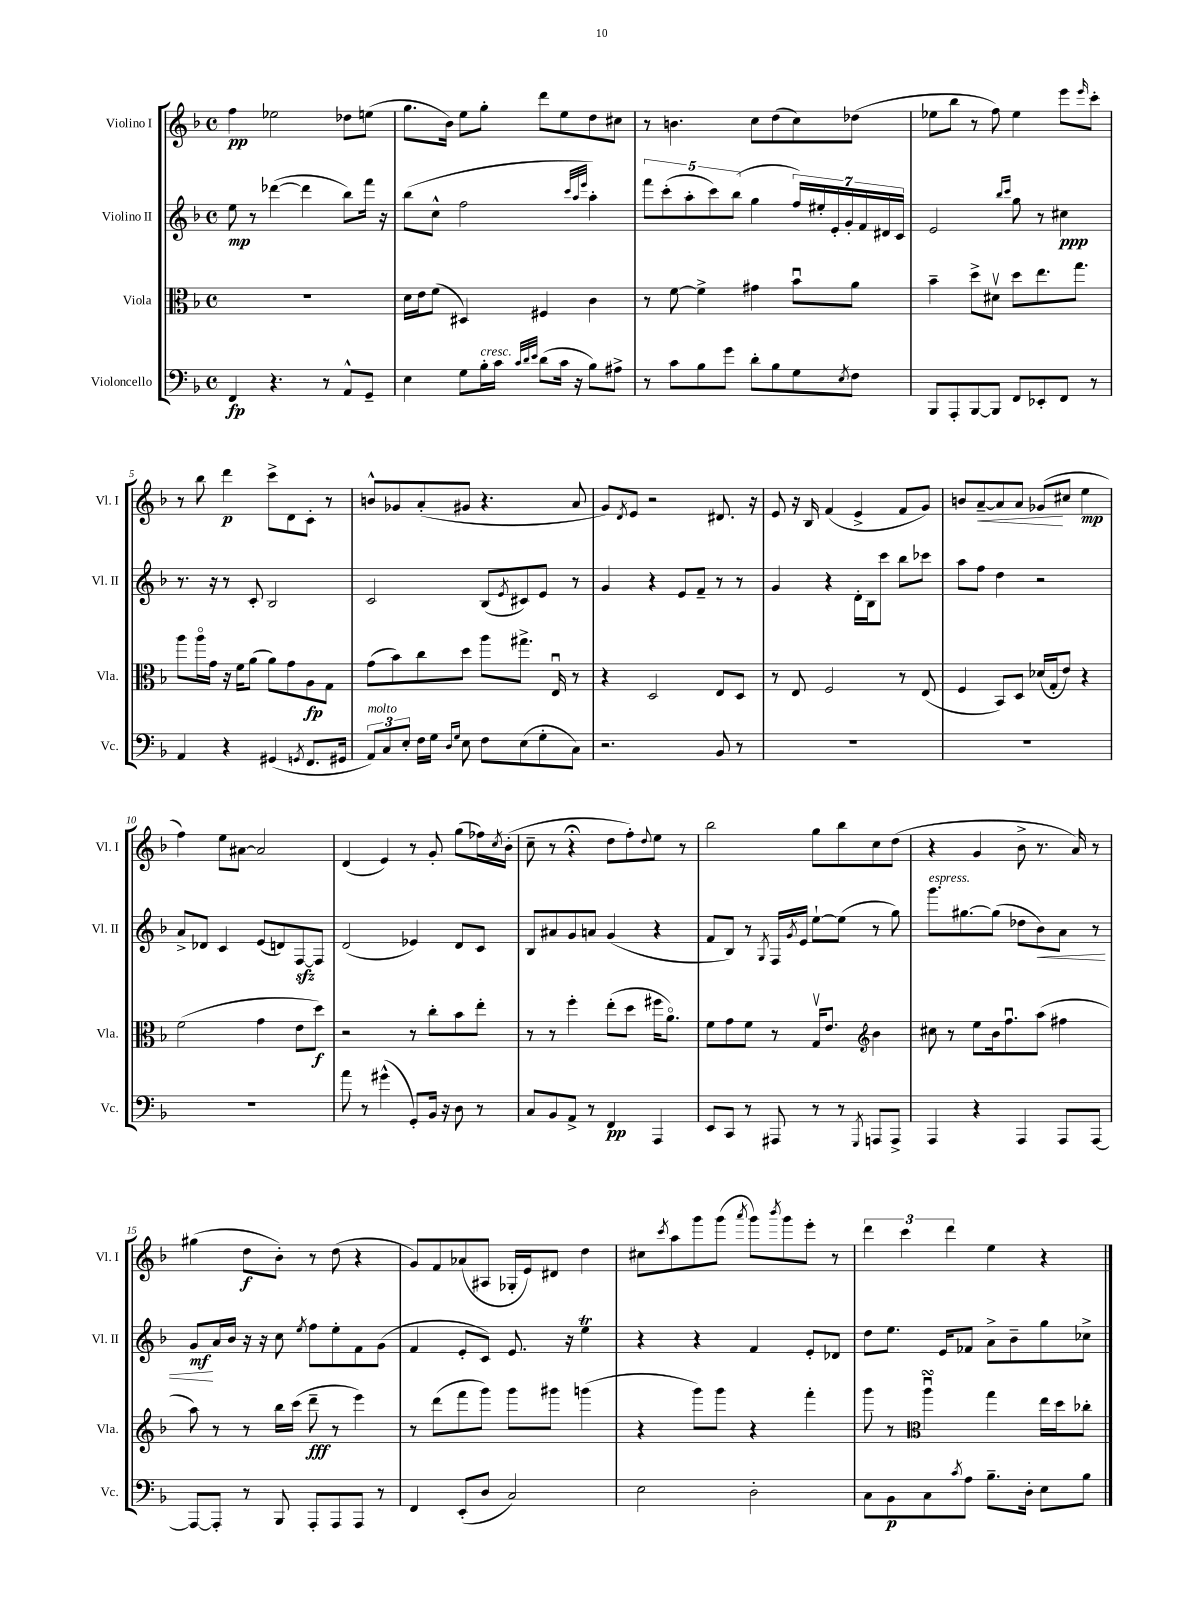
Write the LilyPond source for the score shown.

<<
\new StaffGroup <<
\new Staff = "s0" \with { instrumentName = "Violino I" shortInstrumentName = "Vl. I" } {
    \clef treble \key f \major \defaultTimeSignature \time 4/4
    f''4\pp ees''2 des''8 e''8( |
    g''8. bes'16) e''8 g''8-. d'''8 e''8 d''8 cis''8 |
    r8 b'4. c''8 d''8( c''8) des''8( |
    ees''8 bes''8 r8 f''8) ees''4 e'''8 \grace { e'''16 } c'''8-. |
    r8 bes''8 d'''4\p c'''8-> d'8 c'8-. r8 |
    b'8-^ ges'8 a'8-.( gis'8 r4. a'8 |
    g'8) \acciaccatura { d'8 } e'8 r2 dis'8. r16 |
    e'8 r16 bes16 f'4( e'4-> f'8 g'8) |
    b'8 a'8~--\< a'8 a'8 ges'8\!( cis''8 e''4\mp |
    f''4) e''8 ais'8~ ais'2 |
    d'4( e'4) r8 g'8-. g''8( fes''16) \acciaccatura { c''8 } bes'16-.( |
    c''8-- r8 r4\fermata d''8 f''8-.) \appoggiatura { d''8 } e''8 r8 |
    bes''2 g''8 bes''8 c''8 d''8( |
    r4 g'4 bes'8-> r8. a'16) r8 |
    gis''4( d''8\f bes'8-.) r8 d''8( r4 |
    g'8) f'8 aes'8( ais8 ges16-. e'16) dis'8 d''4 |
    cis''8 \acciaccatura { c'''8 } a''8 g'''8 g'''8( \acciaccatura { a'''8 } g'''8) \acciaccatura { bes'''8 } g'''8 e'''8-. r8 |
    \tuplet 3/2 { d'''4 c'''4 d'''4 } e''4 r4 \bar "|." |
}
\new Staff = "s1" \with { instrumentName = "Violino II" shortInstrumentName = "Vl. II" } {
    \clef treble \key f \major \defaultTimeSignature \time 4/4
    e''8\mp r8 des'''4~( des'''4 bes''8) f'''16 r16 |
    bes''8( c''8-^ f''2 \grace { c'''32 a''32 e'''32 } a''4-.) |
    \tuplet 5/4 { f'''8 c'''8-.( a''8-. c'''8) bes''8( } g''4 \tuplet 7/4 { f''16) eis''16-. e'16-. g'16-. f'16 dis'16 c'16 } |
    e'2 \grace { bes''16 c'''16 } g''8 r8 cis''4\ppp |
    r8. r16 r8 c'8-. bes2 |
    c'2 bes8( \acciaccatura { e'8 } cis'8) e'8 r8 |
    g'4 r4 e'8 f'8-- r8 r8 |
    g'4 r4 d'16-. bes16 c'''8 bes''8 ces'''8 |
    a''8 f''8 d''4 r2 |
    a'8-> des'8 c'4 e'8( d'8) f8~\sfz f8 |
    d'2( ees'4) d'8 c'8 |
    bes8 ais'8 g'8 a'8 g'4( r4 |
    f'8 bes8) r8 \acciaccatura { g8 } f16 \acciaccatura { g'8 } e'16 e''8~-! e''8( r8 g''8) |
    g'''8.^\markup { \italic "espress." } gis''8.~ gis''8( des''8 bes'8\<) a'8 r8 |
    g'8\mf\! a'16 bes'16 r16 r16 c''8 \acciaccatura { e''8 } f''8 e''8-. f'8 g'8( |
    f'4 e'8-. c'8) e'8. r16 e''4\trill |
    r4 r4 f'4 e'8-. des'8 |
    d''8 e''8. e'16 fes'8 a'8-> bes'8-- g''8 ces''8-> \bar "|." |
}
\new Staff = "s2" \with { instrumentName = "Viola" shortInstrumentName = "Vla." } {
    \clef alto \key f \major \defaultTimeSignature \time 4/4
    R1 |
    d'16 e'16 f'8( dis4) fis4 c'4 |
    r8 f'8~ f'4-> gis'4 bes'8\downbow a'8 |
    bes'4-- d''8-> dis'8\upbow d''8 e''8. g''8. |
    a''8 a''16\flageolet g'16 r16 f'16 a'8( a'8) g'8 a8\fp g8 |
    g'8( bes'8) c''8 d''8 a''8 gis''8.-> e16\downbow r8 |
    r4 d2 e8 d8 |
    r8 e8 f2 r8 e8( |
    f4 bes,8) d8 des'16( g16-. e'8) r4 |
    f'2( g'4 e'8 d''8\f) |
    r2 r8 c''8-. bes'8 e''8-. |
    r8 r8 f''4-. e''8-.( d''8 fis''16 a'8.\flageolet) |
    f'8 g'8 f'8 r8 g16\upbow e'8. \clef treble bes'4 |
    cis''8 r8 e''8 bes'16 f''8.\downbow a''8( fis''4 |
    a''8) r8 r8 bes''16 c'''16( d'''8--\fff r8 e'''4) |
    r8 d'''8( f'''8 g'''8) g'''8 gis'''8 g'''4( |
    r4 g'''8) g'''8 r4 f'''4-. |
    g'''8 r8 \clef alto a''4\downbow\turn g''4 e''16 d''16 ces''8-. \bar "|." |
}
\new Staff = "s3" \with { instrumentName = "Violoncello" shortInstrumentName = "Vc." } {
    \clef bass \key f \major \defaultTimeSignature \time 4/4
    f,4\fp r4. r8 a,8-^ g,8-- |
    e4 g8 bes16-.^\markup { \italic "cresc." } c'16 \grace { c'32 d'32 e'32 } d'8( c'16 r16 bes8) ais8-> |
    r8 c'8 bes8 g'8 d'8-. bes8 g8 \acciaccatura { e8 } f8 |
    bes,,8 a,,8-. bes,,8~ bes,,8 f,8 ees,8-. f,8 r8 |
    a,4 r4 gis,4( \acciaccatura { g,8 } f,8. gis,16 |
    \tuplet 3/2 { a,8^\markup { \italic "molto" }) c8 e8-. } f16 g16 \grace { d16 g16 } e8 f8 e8( g8-. c8) |
    r2. bes,8 r8 |
    R1 |
    R1 |
    R1 |
    a'8 r8 gis'4-^( g,8-.) bes,16 r16 d8 r8 |
    c8 bes,8 a,8-> r8 f,4\pp a,,4 |
    e,8 c,8 r8 ais,,8 r8 r8 \acciaccatura { g,,8 } a,,8 a,,8-> |
    a,,4 r4 a,,4 a,,8 a,,8~ |
    a,,8~ a,,8-. r8 bes,,8 a,,8-. a,,8 a,,8 r8 |
    f,4 e,8-.( d8 c2) |
    e2 d2-. |
    c8 bes,8\p c8 \acciaccatura { c'8 } a8 bes8.-- d16-. e8 bes8 \bar "|." |
}
>>
>>
